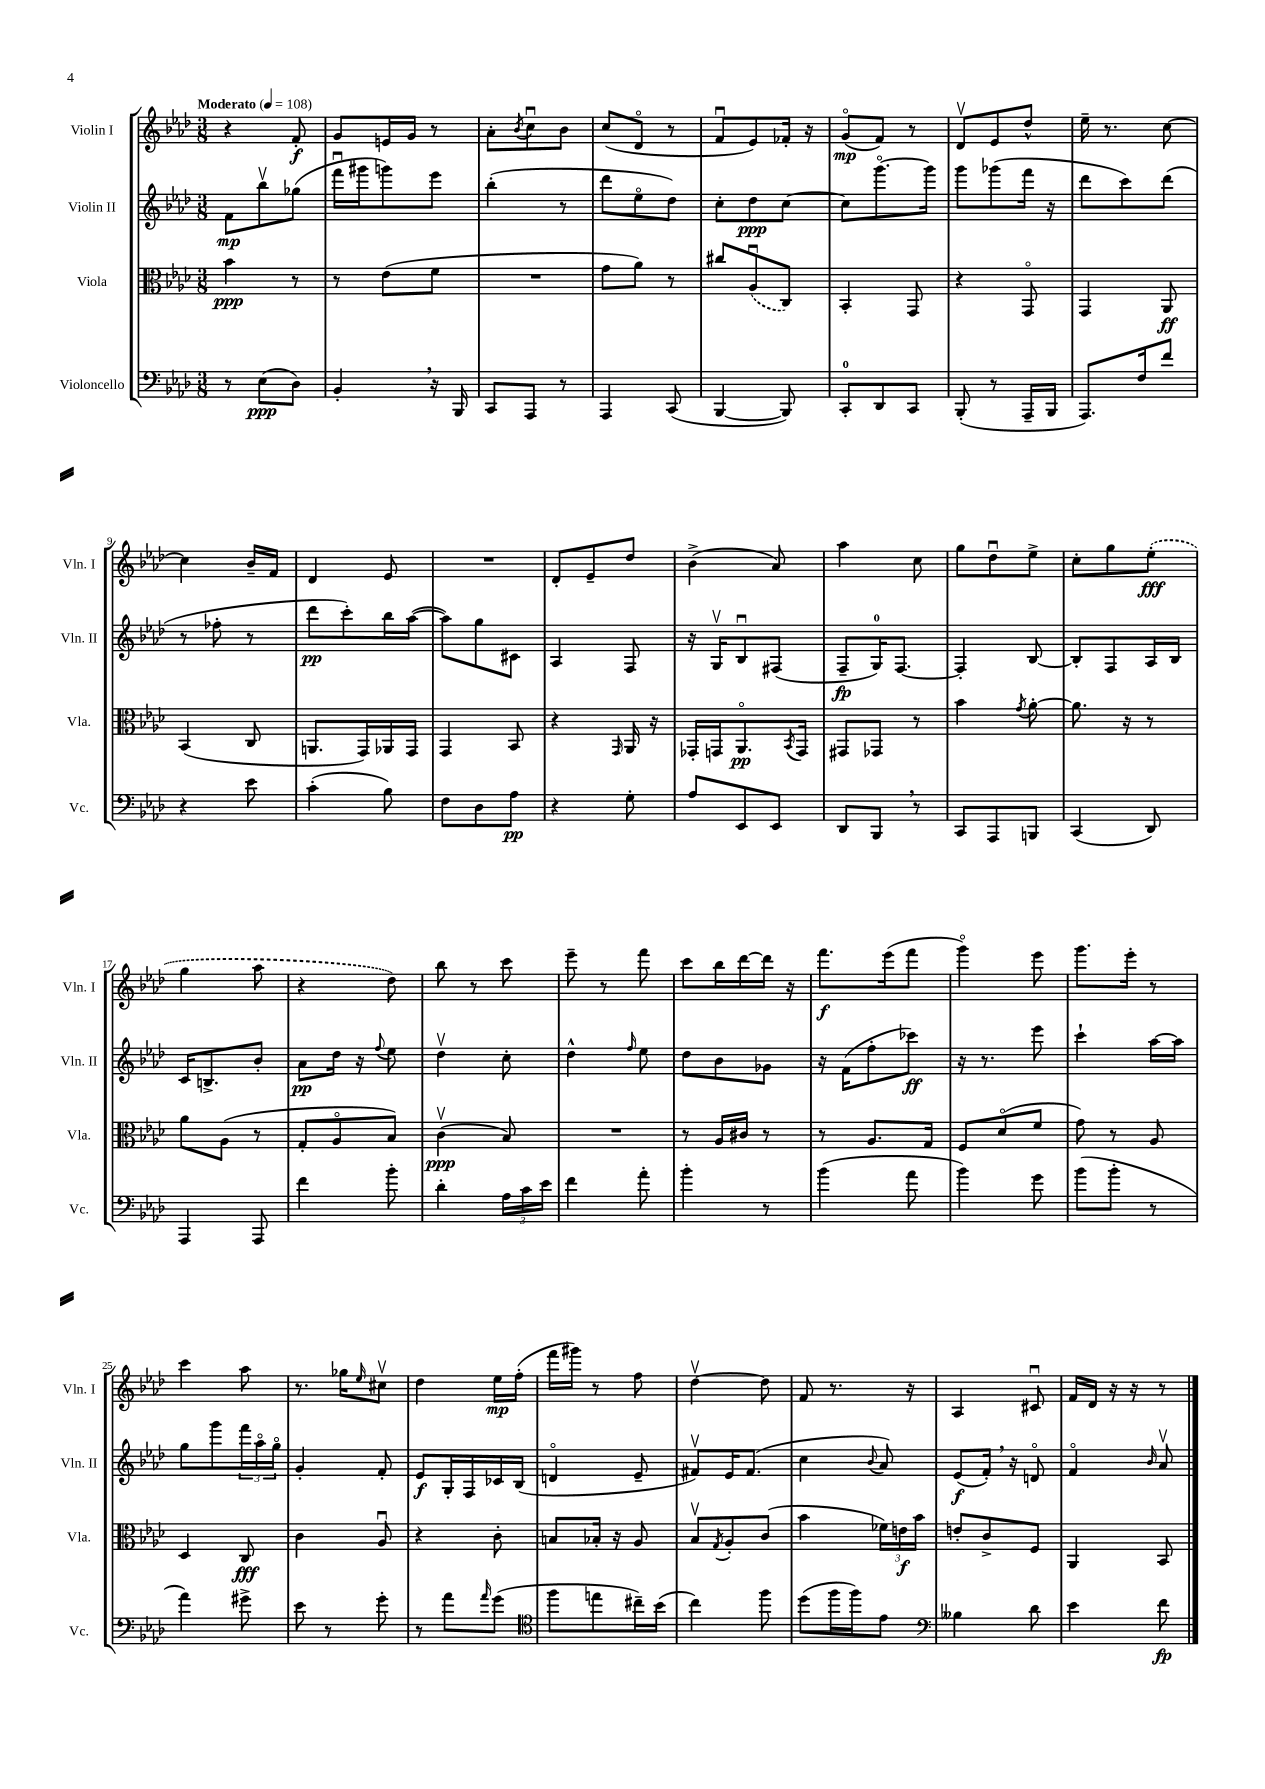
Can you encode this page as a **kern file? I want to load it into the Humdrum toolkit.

**kern	**kern	**kern	**kern
*staff4	*staff3	*staff2	*staff1
*clefF4	*clefC3	*clefG2	*clefG2
*k[b-e-a-d-]	*k[b-e-a-d-]	*k[b-e-a-d-]	*k[b-e-a-d-]
*M3/8	*M3/8	*M3/8	*M3/8
*MM108	*MM108	*MM108	*MM108
8r	4b-	8f	4r
(8E-	.	8bb-v	.
8D-)	8r	(8gg-	8f'
=	=	=	=
4BB-'	8r	16fffu	8g
.	.	16ggg#	.
.	(8e-	8ggg)	16e
.	.	.	16g
16r	8f	8eee-	8r
16BBB-	.	.	.
=	=	=	=
8CC	4.r	(4bb-'	8a-'
.	.	.	8qb-
8AAA-	.	.	8ccu
8r	.	8r	8b-
=	=	=	=
4AAA-	8g	8ddd-	(8cc
.	8a-)	8ee-o	8d-o
(8CC	8r	8dd-)	8r
=	=	=	=
[4BBB-	8cc#	8cc'	8fu
.	(8A-u	8dd-	8e-)
8BBB-])	8C)	[8cc	16f-'
.	.	.	16r
=	=	=	=
8CC'	4BB-'	8cc]	(8go
8DD-	.	[8.gggo	8f)
8CC	8GG	.	8r
.	.	16ggg]	.
=	=	=	=
(8BBB-'	4r	8ggg	8d-v
8r	.	(8ggg-	8e-
16AAA-~	8GGo	16fff	8dd-^^
16BBB-	.	16r	.
=	=	=	=
8.AAA-)	4GG	8ddd-	16ee-~
.	.	.	8.r
.	.	8ccc)	.
16F	.	.	.
8f	8AA-	(8ddd-	[8cc
=	=	=	=
4r	(4BB-	8r	4cc]
.	.	8ff-'	.
8e-	8C	8r	16b-~
.	.	.	16f
=	=	=	=
(4c'	8.AA	8ddd-	4d-
.	.	8ccc')	.
.	16GG)	.	.
8B-)	16AA-	16bb-	8e-
.	16GG	([16aa-	.
=	=	=	=
8F	4GG	8aa-])	4.r
8D-	.	8gg	.
8A-	8BB-	8c#	.
=	=	=	=
4r	4r	4A-	8d-'
.	.	.	8e-~
.	16qqGG	.	.
8G'	16AA-	8F	8dd-
.	16r	.	.
=	=	=	=
8A-	16GG-'	16r	(4b-^
.	16GG	16Gv	.
8EE-	8.AA-o	8B-u	.
8EE-	.	(8F#	8a-)
.	8qBB-	.	.
.	16GG	.	.
=	=	=	=
8DD-	8GG#	8F~	4aa-
8BBB-	8GG-	16G)	.
.	.	[8.F	.
8r	8r	.	8cc
=	=	=	=
8CC	4b-	4F']	8gg
8AAA-	.	.	8dd-u
.	8qg	.	.
8BBB	[8a-'	[8B-	8ee-^
=	=	=	=
(4CC	8.a-]	8B-']	8cc'
.	.	8F	8gg
.	16r	.	.
8DD-)	8r	16A-	(8ee-'
.	.	16B-	.
=	=	=	=
4AAA-	8a-	16c	4gg
.	.	8.B^	.
.	(8A-	.	.
8AAA-	8r	8b-'	8aa-
=	=	=	=
4f	8G'	8a-	4r
.	8A-o	16dd-	.
.	.	16r	.
.	.	8qqff	.
8b-'	8B-)	8ee-	8dd-)
=	=	=	=
4d-'	(4cv	4dd-v	8bb-
.	.	.	8r
24A-	8B-)	8cc'	8ccc
24c	.	.	.
24e-	.	.	.
=	=	=	=
4f	4.r	4dd-^^	8eee-~
.	.	.	8r
.	.	16qqff	.
8a-'	.	8ee-	8fff
=	=	=	=
4b-'	8r	8dd-	8ccc
.	16A-	8b-	16bb-
.	16c#	.	[16ddd-
8r	8r	8g-	16ddd-]
.	.	.	16r
=	=	=	=
(4b-	8r	16r	8.fff
.	.	(16f	.
.	8.A-	8ff'	.
.	.	.	(16eee-
8a-	.	8ccc-)	8fff
.	16G	.	.
=	=	=	=
4b-)	8F	16r	4gggo)
.	.	8.r	.
.	(8d-o	.	.
8g	8f	8eee-	8eee-
=	=	=	=
(8b-	8g)	4ccc`	8.ggg
8b-'	8r	.	.
.	.	.	16eee-'
8r	8A-	[16aa-	8r
.	.	16aa-]	.
=	=	=	=
4a-)	4D-	8gg	4ccc
.	.	8ggg	.
8g#^	8C	24fff	8aa-
.	.	24aa-o	.
.	.	24ggo	.
=	=	=	=
8e-	4c	4g'	8.r
8r	.	.	.
.	.	.	16gg-
.	.	.	16qqee-
8g'	8A-u	8f'	8cc#v
=	=	=	=
8r	4r	8e-	4dd-
8a-	.	16G'	.
.	.	16F	.
16qqa-	.	.	.
(8g	8c'	16c-	16ee-
.	.	(16B-	(16ff'
=	=	=	=
*clefC4	*	*	*
8ff	8B	4do	16fff
.	.	.	16ggg#)
8ee	16B-'	.	8r
.	16r	.	.
16cc#~)	8A-	8e-~	8ff
(16b-	.	.	.
=	=	=	=
4cc)	8B-v	8f#v)	[4dd-v
.	8qG	.	.
.	8A-'	16e-	.
.	.	(8.f#	.
8ff	(8c	.	8dd-]
=	=	=	=
(8dd-	4b-	4cc	8f
16ff	.	.	8.r
16ff)	.	.	.
.	.	8qqb-	.
8e-	24f-)	8a-)	.
.	24e	.	.
.	.	.	16r
.	24b-	.	.
=	=	=	=
*clefF4	*	*	*
4B--	8e'	(8e-	4A-
.	8c^	16f')	.
.	.	16r	.
8d-	8F	8do	8c#u
=	=	=	=
4e-	4AA-	4fo	16f
.	.	.	16d-
.	.	.	16r
.	.	.	16r
.	.	16qqb-	.
8f	8BB-	8a-v	8r
==	==	==	==
*-	*-	*-	*-
